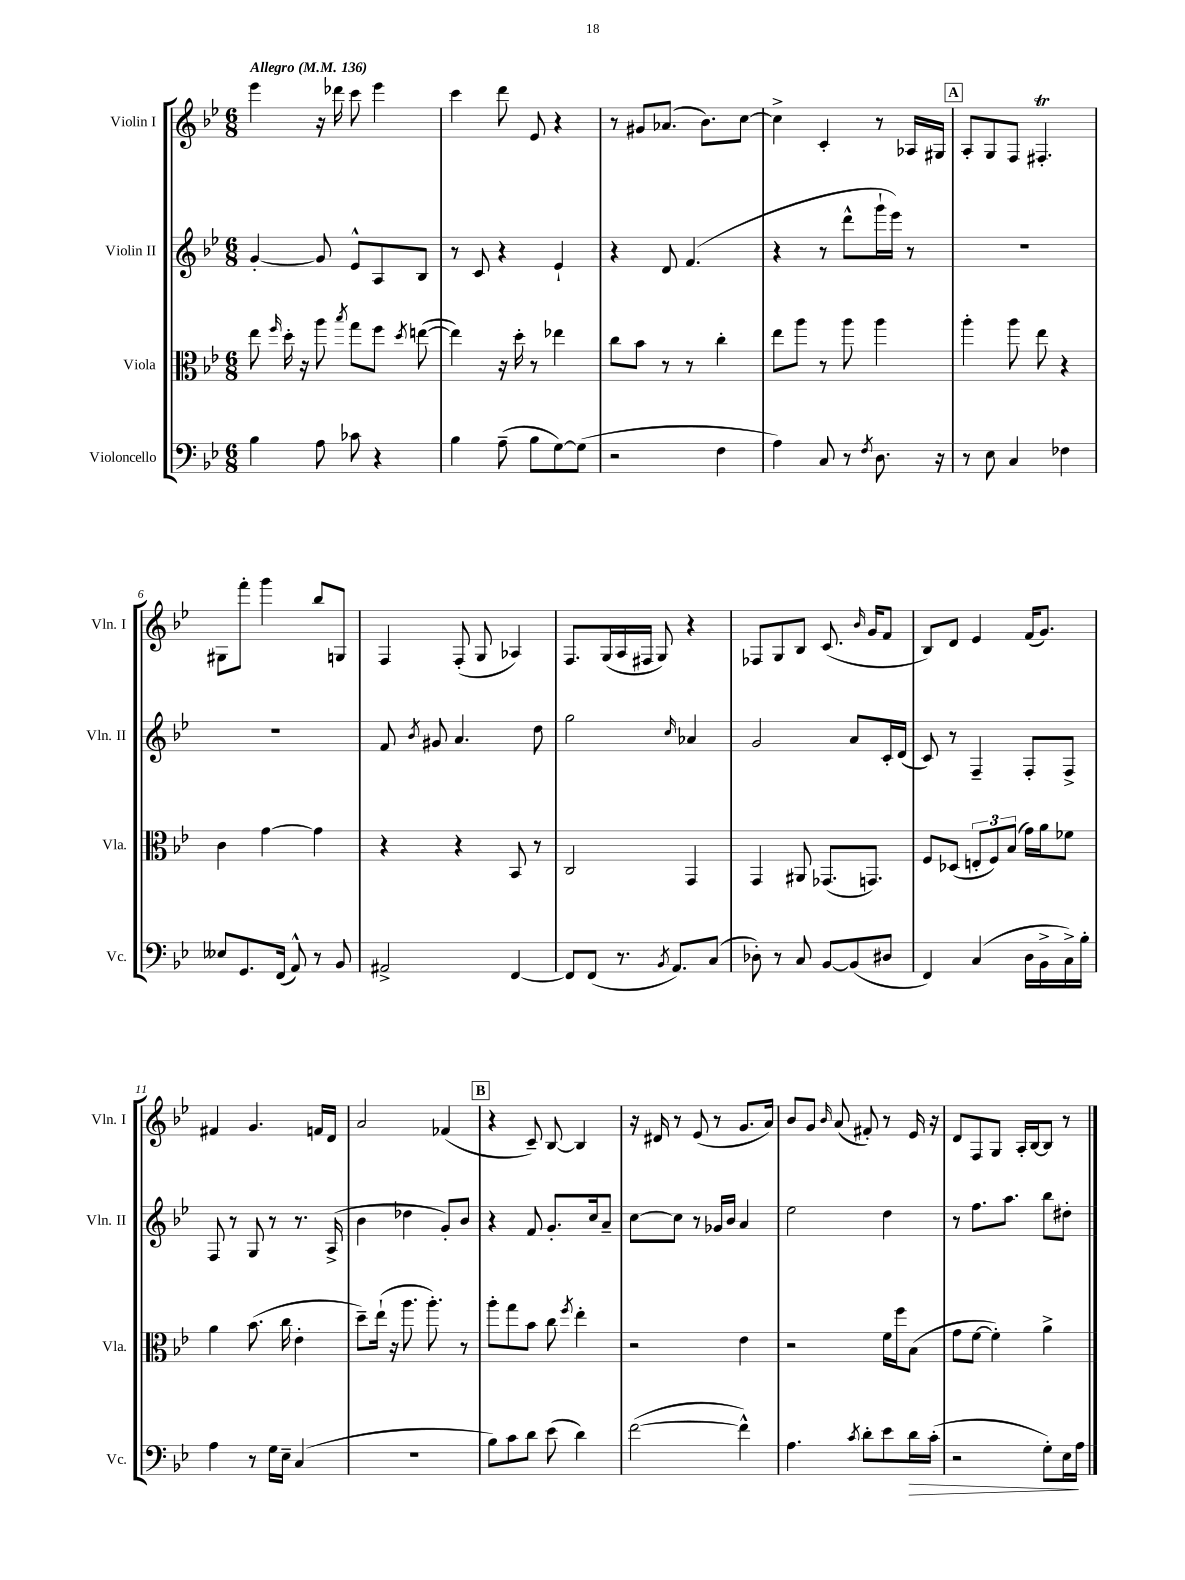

**kern	**kern	**kern	**kern
*staff4	*staff3	*staff2	*staff1
*clefF4	*clefC3	*clefG2	*clefG2
*k[b-e-]	*k[b-e-]	*k[b-e-]	*k[b-e-]
*M6/8	*M6/8	*M6/8	*M6/8
*MM136	*MM136	*MM136	*MM136
4B-	8ee-	[4g'	4eee-
.	16qqff	.	.
.	16dd'	.	.
.	16r	.	.
8A	8aa	8g]	16r
.	.	.	16ddd-
.	8qbb-	.	.
8c-	8gg	8e-^^	8ccc
4r	8ff	8A	4eee-
.	8qdd	.	.
.	([8ee	8B-	.
=	=	=	=
4B-	4ee])	8r	4ccc
.	.	8c	.
(8A~	16r	4r	8ddd
.	16dd'	.	.
8B-	8r	.	8e-
[8G)	4ee-	4e-`	4r
(8G]	.	.	.
=	=	=	=
2r	8cc	4r	8r
.	8b-	.	8g#
.	8r	8d	(8.a-
.	8r	(4.f	.
.	.	.	8.b-)
4F	4cc'	.	.
.	.	.	[8cc
=	=	=	=
4A)	8ee-	4r	4cc^]
.	8aa	.	.
8C	8r	8r	4c'
8r	8aa	8ddd^^	.
8qF	.	.	.
8.D	4aa	16ggg`	8r
.	.	16eee-)	.
.	.	8r	16A-
16r	.	.	16G#
=	=	=	=
8r	4aa'	2.r	8A'
8E-	.	.	8G
4C	8aa	.	8F
.	8ee-	.	4.F#'
4F-	4r	.	.
=	=	=	=
8E--	4c	2.r	8G#
8.GG	.	.	8fff'
.	[4g	.	4ggg
(16FF	.	.	.
8AA^^)	.	.	.
8r	4g]	.	8bb-
8BB-	.	.	8G
=	=	=	=
2AA#^	4r	8f	4F
.	.	8qb-	.
.	.	8g#	.
.	4r	4.a	(8F'
.	.	.	8G
[4FF	8BB-	.	4A-)
.	8r	8dd	.
=	=	=	=
8FF]	2C	2gg	8.F
(8FF	.	.	.
.	.	.	(16G
8.r	.	.	16A
.	.	.	16F#
.	.	.	8G)
8qBB-	.	.	.
8.AA)	.	.	.
.	.	16qqcc	.
.	4GG	4a-	4r
(8C	.	.	.
=	=	=	=
8D-')	4GG	2g	8F-
8r	.	.	8G
8C	8AA#	.	8B-
[8BB-	(8.GG-	.	(8.c
(8BB-]	.	8a	.
.	.	.	16qqb-
.	8.GG)	.	16g
8D#	.	16c'	8f
.	.	(16d	.
=	=	=	=
4FF)	8F	8c)	8B-)
.	(8D-	8r	8d
(4C	12E'	4F~	4e-
.	12F)	.	.
.	(12B-	.	.
16D	16g)	8F'	(16f
16BB-^	16a	.	8.g)
16C^)	8f-	8F^	.
16B-'	.	.	.
=	=	=	=
4A	4a	8F	4f#
.	.	8r	.
8r	(8.b-	8G	4.g
16G	.	8r	.
16E-~	16cc	.	.
(4C	4e-'	8.r	.
.	.	.	16f
.	.	(16A^	16d
=	=	=	=
2.r	8dd~)	4b-	2a
.	(16ee-`	.	.
.	16r	.	.
.	8.aa	4dd-	.
.	8.aa')	.	.
.	.	8g')	(4f-
.	8r	8b-	.
=	=	=	=
8B-)	8aa'	4r	4r
8c	8gg	.	.
8d	8b-	8f	8c~)
(8e-	8cc	8.g'	[8B-
.	8qff	.	.
4d)	4ee-'	.	4B-]
.	.	16cc	.
.	.	8a~	.
=	=	=	=
([2f	2r	[8cc	16r
.	.	.	16d#
.	.	8cc]	8r
.	.	8r	(8e-
.	.	16g-	8r
.	.	16b-	.
4f^^])	4e-	4a	8.g
.	.	.	16a)
=	=	=	=
4.A	2r	2ee-	8b-
.	.	.	8g
.	.	.	16qqb-
.	.	.	(8a
8qc	.	.	.
8d'	.	.	8f#')
8e-	16f	4dd	8r
.	16ff	.	.
16d	(8B-	.	16e-
(16c'	.	.	16r
=	=	=	=
2r	8g	8r	8d
.	[8f	8.ff	8F
.	4f'])	.	8G
.	.	8.aa	.
.	.	.	16A'
.	.	.	[16B-
8G')	4a^	8bb-	8B-]
16E-	.	8dd#'	8r
16A	.	.	.
==	==	==	==
*-	*-	*-	*-
